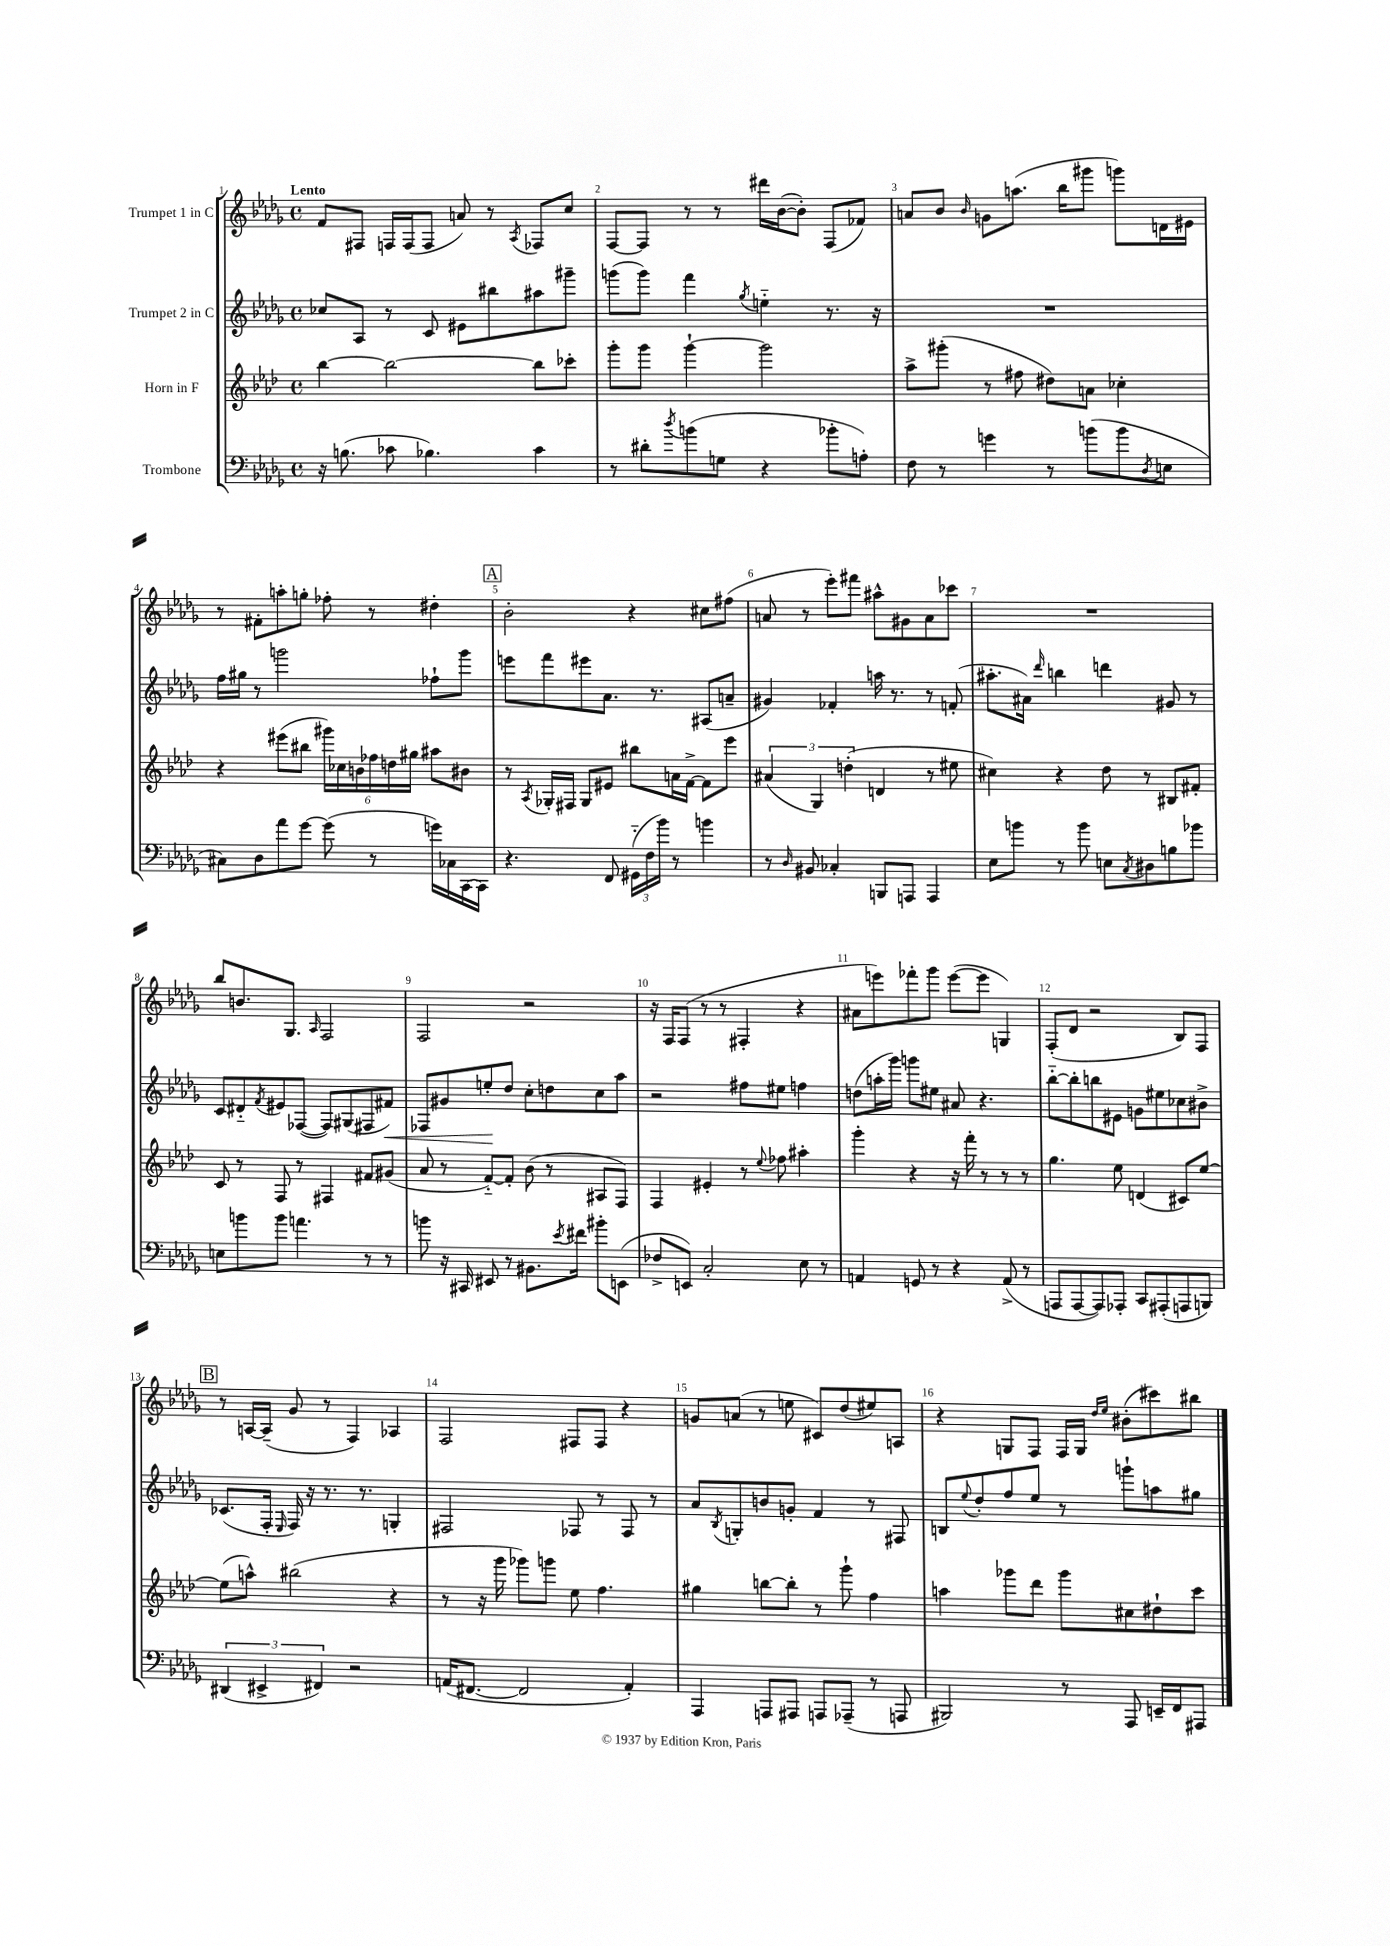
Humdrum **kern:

**kern	**kern	**kern	**kern
*staff4	*staff3	*staff2	*staff1
*clefF4	*clefG2	*clefG2	*clefG2
*k[b-e-a-d-g-]	*k[b-e-a-d-]	*k[b-e-a-d-g-]	*k[b-e-a-d-g-]
*M4/4	*M4/4	*M4/4	*M4/4
*met(c)	*met(c)	*met(c)	*met(c)
16r	[4bb-\	8cc-/L	8f/L
(8.B\	.	.	.
.	.	8A-/J	8F#/J
8c-\	2bb-\_	8r	16F/LL
.	.	.	(16F/J
4.B-\)	.	8c/	8F/J
.	.	8e#\L	8a/)
.	.	8bb#\	8r
.	.	.	8qA-/
4c-\	8bb-\]L	8aa#\	8F-/L
.	8ccc-'\J	8ggg#~\J	8cc/J
=	=	=	=
8r	8ggg'\L	(8ggg\L	[8F/L
8d#'\L	8ggg\J	8ggg\J)	8F/]J
8qdd-/	.	.	.
(8b\	[4ggg`\	4fff\	8r
8G\J	.	.	8r
.	.	8qgg-/	.
4r	2ggg\]	4ee'~\	16ddd#\LL
.	.	.	([16b-\J
.	.	.	8b-'\]J)
8b-'\L	.	8.r	(8F/L
8A'\J)	.	.	8f-/J)
.	.	16r	.
=	=	=	=
8F\	8aa-^\L	1r	8a/L
8r	(8ggg#'\J	.	8b-/J
.	.	.	16qqb-/
4g\	8r	.	8g\L
.	8ff#\	.	(8.aa\J
8r	8dd#\L)	.	.
.	.	.	16bb-\LK
(8b\L	8a\J	.	8ggg#\J
8b\	4cc-'\	.	8ggg\L)
8qD-/	.	.	.
8E\J	.	.	16d\L
.	.	.	16e#\JJ
=	=	=	=
8C#\L)	4r	16ff\LL	8r
.	.	16gg#\JJ	.
8D-\	.	8r	8f#'\L
8a-\	(8eee#\L	2ggg\	8aa'\
[8g-\J	8bb#\J	.	8gg'\J
(8g-\]	24ggg#\LL)	.	8ff-'\
.	24cc-\	.	.
.	24b\	.	.
8r	24ff-\	.	8r
.	24dd\	.	.
.	24gg#\JJ	.	.
16g\LL)	8aa#\L	8ff-`\L	4dd#'\
16C-\	.	.	.
[16CC\	8b#\J	8ggg\J	.
16CC\]JJ	.	.	.
=	=	=	=
4.r	8r	8eee\L	2b-'\
.	8qA-/	.	.
.	16G-'/LL	8fff\	.
.	16F#/JJ	.	.
.	8G-/L	8eee#\	.
8FF/	8e#/J	8.a-\J	.
(24GG#'~\LL	8bb#\L	.	4r
24F\	.	.	.
.	.	8.r	.
24b-\JJ)	.	.	.
8r	16a\L	.	.
.	[16f^\JJ	.	.
4b\	8f\]L	(8A#/L	8cc#\L
.	8eee-\J	8a~/J	(8ff#\J
=	=	=	=
8r	(6a#/	4g#/)	8a/
16qqD-/	.	.	.
8BB#/	.	.	8r
.	6G/)	.	.
4C-'/	.	4f-'/	8eee-'\L)
.	(6dd'\	.	.
.	.	.	8fff#\J
8BBB/L	4d/	16aa\	8aa#^^\L
.	.	8.r	.
8AAA/J	.	.	8g#\
4AAA/	8r	8r	8a\
.	8ee#\	(8f'/	8ccc-\J
=	=	=	=
8E-\L	4cc#\)	8.aa#'\L	1r
8b\J	.	.	.
.	.	16a#\Jk)	.
.	.	16qqddd-/	.
8r	4r	4bb\	.
8b\	.	.	.
8E\L	8dd-\	4ddd\	.
8qC/	.	.	.
8D#\	8r	.	.
8B\	8B#/L	8g#/	.
8b-\J	8f#'/J	8r	.
=	=	=	=
8E\L	8c/	8c/L	8bb-/L
8b\	8r	8d#'~/	8.b/
.	.	8qf/	.
8b\J	8F/	8e#/	.
.	.	.	8.G-/J
4.a\	8r	([8F-/J	.
.	.	.	16qqA-/
.	4F#/	8F-/]L)	2F/
.	.	(8G#/	.
8r	8f#/L	8F#/	.
8r	(8g#/J	8f#/J)	.
=	=	=	=
8b\	8a-/	8F-/L	2F/
16r	8r	8g#/	.
16CC#/	.	.	.
8EE#/	[8f'~/L)	8ee'/	.
8r	8f'/]J	8dd-/J	.
8.BB#\L	(8b-\	8cc'\L	2r
.	8r	8dd\	.
8qe-/	.	.	.
16f#\Jk	.	.	.
8b#'\L	8A#/L	8cc\	.
(8EE\J	8F/J)	8aa-\J	.
=	=	=	=
8F-^/L	4F/	2r	16r
.	.	.	16F/LK
8EE/J)	.	.	(8F/J
2C'/	4e#'/	.	8r
.	.	.	8r
.	8r	8ff#\L	4F#'/
.	8qqee-/	.	.
.	8ff-\	8ee#\J	.
8E-\	4aa#'\	4ff\	4r
8r	.	.	.
=	=	=	=
4AA/	4ggg'\	(8dd\L	8a#\L
.	.	16aa'\L	8eee\)
.	.	16ggg-\JJ)	.
8GG/	4r	8ggg\L	8fff-'\
8r	.	8ee#\J	8ggg-\J
4r	16r	8a#/	([8eee\L
.	16fff'\	.	.
.	8r	4.r	8eee\]J
(8AA^/	8r	.	4G/)
8r	8r	.	.
=	=	=	=
8AAA/L	4.gg\	[8bb-'~\L	(8F'/L
[8AAA/	.	8bb-'\]	8d-/J
8AAA/])	.	8bb\	2r
8AAA-'/J	8ee-\	8e#\J	.
8CC/L	(4d/	8g\L	.
(8AAA#'/	.	8ee#\	.
8AAA/	8c#/L)	8cc-\	8B-/L)
8BBB/J)	[8ee-/J	8b#^\J	8F/J
=	=	=	=
(6DD#/	(8ee-\]L	(8.c-/L	8r
.	8aa^^\J)	.	[16A/LL
6EE#^/	.	.	.
.	.	16F'/Jk	(16A~/]JJ
.	.	16qqE-/	.
.	(2bb#\	16F/)	8g-/
.	.	16r	.
6FF#/)	.	.	.
.	.	8.r	8r
2r	.	.	4F/)
.	.	8.r	.
.	4r	4G'/	4A-/
=	=	=	=
(16AA/LK	8r	2F#/	2F/
[8.FF#/J	.	.	.
.	16r	.	.
.	16ggg\	.	.
2FF#/]	8ggg-\L)	.	.
.	8ggg\J	.	.
.	8ee-\	8F-/	8F#/L
.	4.ff\	8r	8F#/J
4AA'/)	.	8F-/	4r
.	.	8r	.
=	=	=	=
4AAA-/	4gg#\	8a-/L	8g/L
.	.	8qB-/	.
.	.	8G'/	(8a/J
8AAA/L	[8bb\L	8b/	8r
8AAA#/J	8bb'\]J	8g'/J	8ee\
8AAA/L	8r	4f/	8c#/L)
(8AAA-~/J	8ggg`\	.	(8dd-/
8r	4ff\	8r	8ee#/)
8AAA/	.	8F#/	8A/J
=	=	=	=
2BBB#/)	4aa\	8B/L	4r
.	.	8qqee-/	.
.	.	8dd-'/	.
.	8ggg-\L	8ff/	8G/L
.	8ddd-\J	8ee-/J	8F/J
8r	8ggg-\L	8r	16F/LL
.	.	.	16G/JJ
.	.	.	16qqdd-/LL
.	.	.	16qqee-/JJ
8AAA-/	8cc#\	8ggg`\L	(8b#'\L
16EE~/LL	8dd#`\	8aa\	8ccc#\)
16FF/J	.	.	.
8AAA#/J	8ccc\J	8gg#\J	8bb#\J
==	==	==	==
*-	*-	*-	*-
